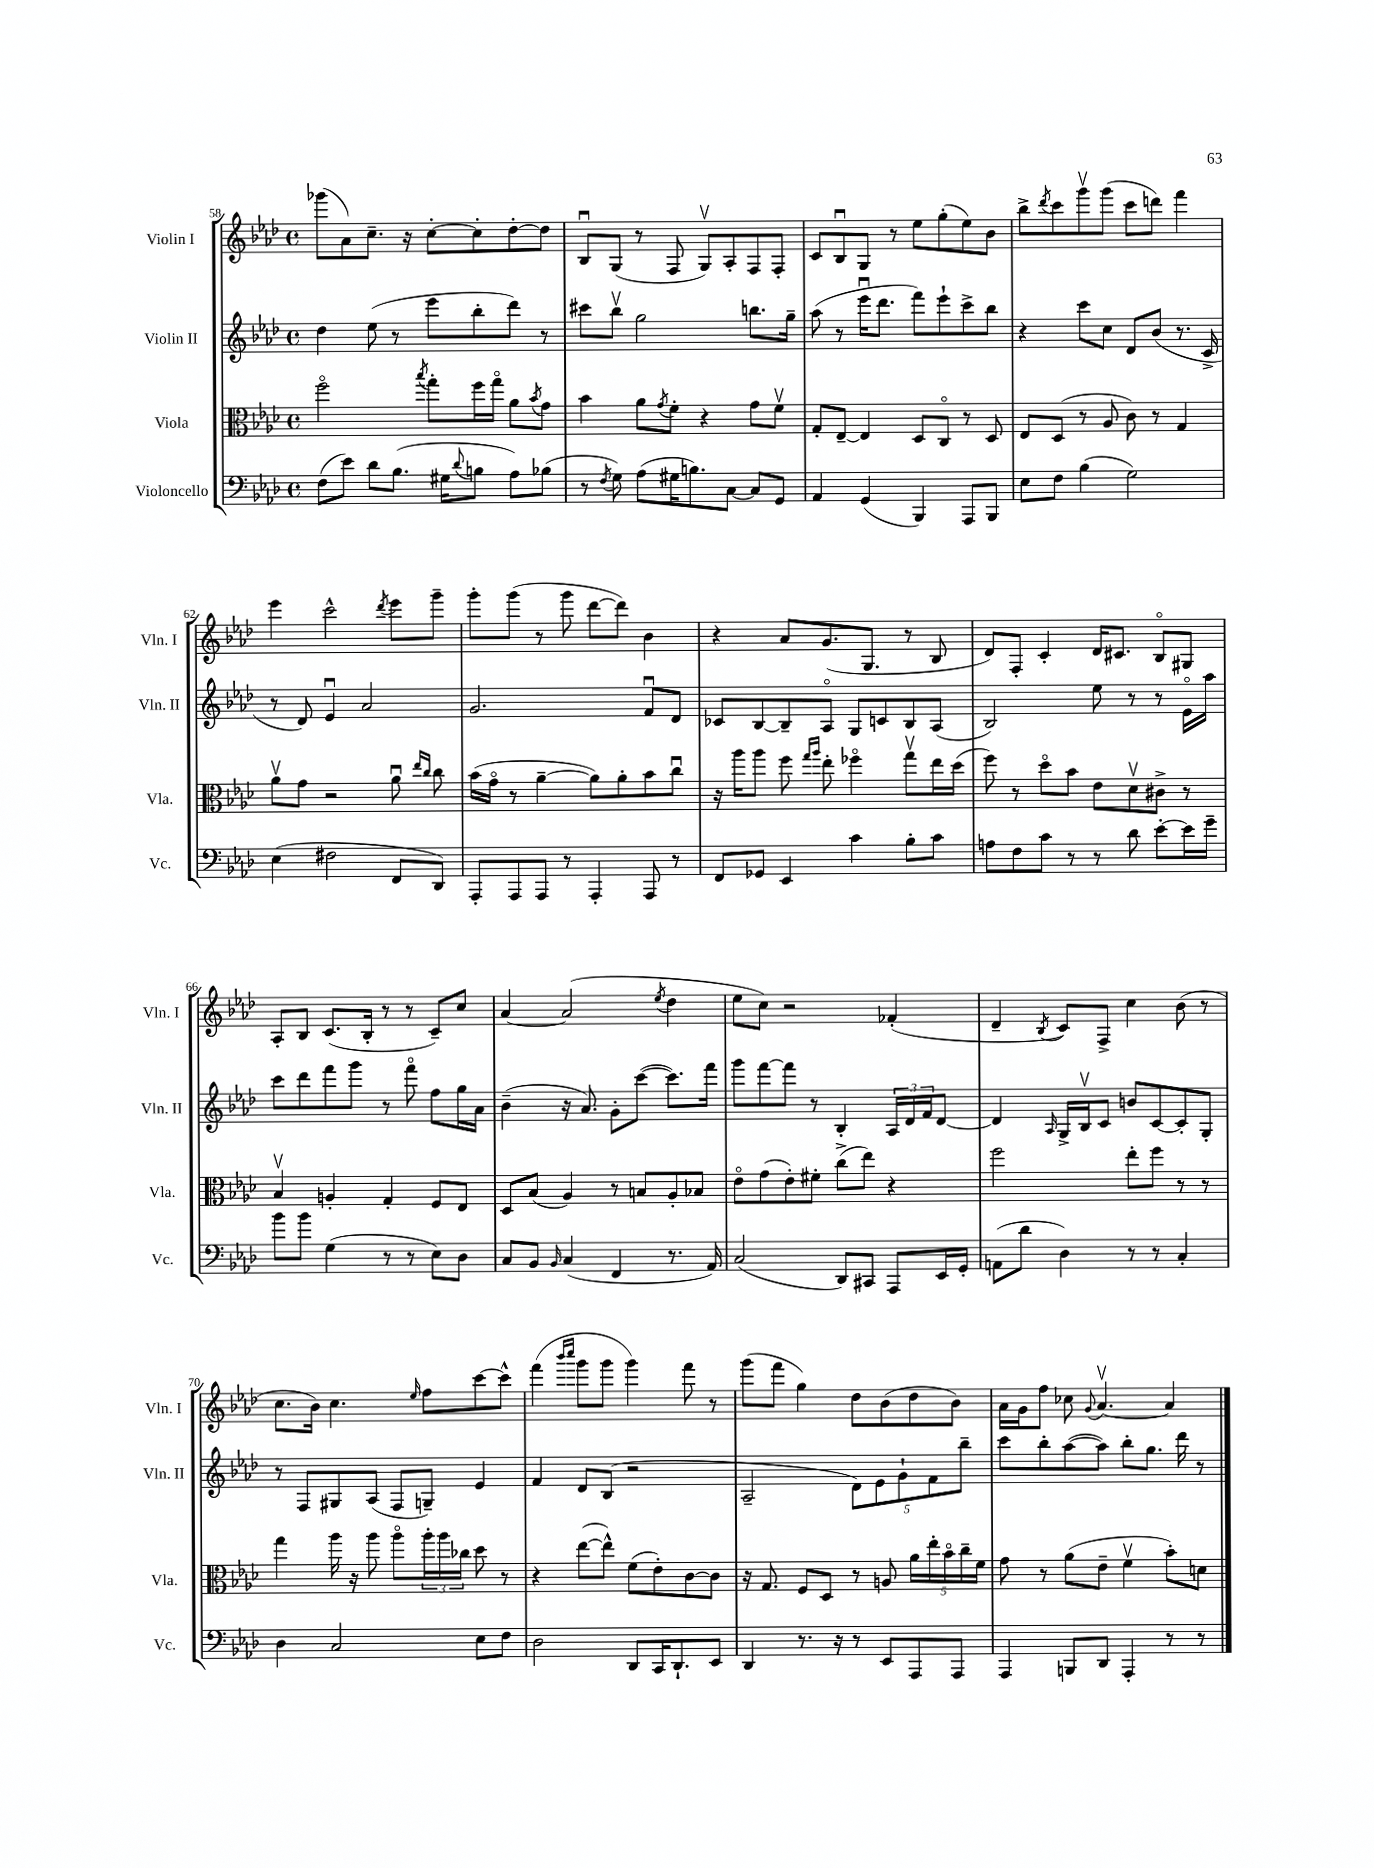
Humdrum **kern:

**kern	**kern	**kern	**kern
*part4	*part3	*part2	*part1
*staff4	*staff3	*staff2	*staff1
*I"Violoncello	*I"Viola	*I"Violin II	*I"Violin I
*I'Vc.	*I'Vla.	*I'Vln. II	*I'Vln. I
*clefF4	*clefC3	*clefG2	*clefG2
*k[b-e-a-d-]	*k[b-e-a-d-]	*k[b-e-a-d-]	*k[b-e-a-d-]
*M4/4	*M4/4	*M4/4	*M4/4
*met(c)	*met(c)	*met(c)	*met(c)
=58	=58	=58	=58
(8F\L	2ff\	4dd-\	(8ggg-X\L
8e-\J)	.	.	8a-\)
8d-\L	.	(8ee-\	8.cc~\J
(8.B-\J	.	8r	.
.	.	.	16r
.	8qbb-/	.	.
.	8gg'\L	8eee-\L	[8cc'\L
16G#X\KL	.	.	.
8qqd-/	.	.	.
8Bn\J	16ff\L	8bb-'\	8cc'\]
.	16gg\JJ	.	.
8A-\L)	8a-\L	8ddd-\J)	[8dd-'\
.	8qb-/	.	.
(8B-X\J	8g\J	8r	8dd-\J]
=59	=59	=59	=59
8r	4b-\	8ccc#X\L	8B-u/L
8qF/	.	.	.
8G\)	.	8bb-v\J	(8G/J
(8A-\L	8a-\L	2gg\	8r
.	8qg/	.	.
16G#X\K	8f'\J	.	8F/
8.Bn\)	.	.	.
.	4r	.	8Gv/L)
[8C\J	.	.	8A-'/
8C/L]	8g\L	8.bbn\L	8F/
8GG/J	8fv\J	.	8F'/J
.	.	16gg~\Jk	.
=60	=60	=60	=60
4AA-/	8G'/L	(8aa-\	8c/L
.	[8E-~/J	8r	8B-u/
(4GG/	4E-/]	16eee-u\KL	8G/J
.	.	8.ddd-\J	.
.	.	.	8r
4BBB-/)	8D-/L	8fff\L)	8ee-\L
.	8C/J	8eee-`\	(8gg'\
8AAA-/L	8r	8ccc^\	8ee-\)
8BBB-/J	8D-/	8bb-\J	8b-\J
=61	=61	=61	=61
8E-\L	8E-/L	4r	8bb-^\L
.	.	.	8qddd-/
8F\J	(8D-/J	.	8ccc\
(4B-\	8r	8ccc\L	8gggv\
.	8A-/	8cc\J	(8ggg\J
2G\)	8c\)	8d-/L	8ccc\L
.	8r	(8b-/J	8dddn\J)
.	4G/	8.r	4fff\
.	.	16c^/	.
!!LO:LB:g=z
=62	=62	=62	=62
(4E-\	8a-v\L	8r	4eee-\
.	8g\J	8d-/)	.
2F#X\	2r	4e-u/	2ccc^^\
.	.	2a-/	.
.	.	.	8qddd-/
8FF/L	8a-u\	.	8eee-\L
.	16qqee-/LL	.	.
.	16qqcc/JJ	.	.
8DD-/J)	8cc\	.	8ggg~\J
=63	=63	=63	=63
8AAA-'/L	(16b-\LL	2.g/	8ggg'\L
.	16g\JJ	.	.
8AAA-/	8r	.	(8ggg\J
8AAA-/J	[4a-~\	.	8r
8r	.	.	8ggg\
4AAA-'/	8a-\L])	.	[8ddd-\L
.	8a-'\	.	8ddd-\J])
8AAA-/	8b-\	8fu/L	4b-\
8r	8ccu\J	8d-/J	.
=64	=64	=64	=64
8FF/L	16r	8c-X/L	4r
.	16aa-\KL	.	.
8GG-X/J	8aa-\J	[8B-/	.
4EE-/	8ff\	8B-~/]	8a-/L
.	16qqgg/LL	.	.
.	16qqaa-/JJ	.	.
.	8ee-'\	8A-/J	(8.g/
4c\	4ff-X\	8G/L	.
.	.	.	8.G/J
.	.	8cn/	.
8B-'\L	8ggv\L	8B-/	8r
8c\J	16ee-\L	(8A-/J	8B-/
.	(16dd-\JJ	.	.
=65	=65	=65	=65
8An\L	8ff\)	2B-/)	8d-/L)
8F\	8r	.	8F'/J
8c\J	8dd-\L	.	4c'/
8r	8b-\J	.	.
8r	8e-\L	8ee-\	16d-/KL
.	.	.	8.c#X/J
8d-\	8d-v\	8r	.
[8e-'\L	8c#X^\J	8r	8B-/L
16e-\L]	8r	16e-\LL	8G#X/J
16g~\JJ	.	16aa-\JJ	.
!!LO:LB:g=z
=66	=66	=66	=66
8b-\L	4B-v/	8ccc\L	8A-'/L
8b-\J	.	8ddd-\	8B-/J
(4G\	4An'/	8fff\	(8.c/L
.	.	8ggg\J	.
.	.	.	16B-'/Jk
8r	4G'/	8r	8r
8r	.	8fff\	8r
8E-\L)	8F/L	8ff\L	8c~/L)
8D-\J	8E-/J	16gg\L	8cc/J
.	.	16a-\JJ	.
=67	=67	=67	=67
8C/L	8D-/L	(4b-~\	[4a-/
8BB-/J	(8B-/J	.	.
16qqBB-/	.	.	.
(4C/	4A-/)	16r	(2a-/]
.	.	8.a-/)	.
4FF/	8r	8g'\L	.
.	8Bn/L	([8ccc\J	.
.	.	.	8qee-/
8.r	8A-'/	8.ccc\L])	4dd-\
.	8B-X/J	.	.
16AA-/)	.	16fff\Jk	.
=68	=68	=68	=68
(2C/	8e-\L	8ggg\L	8ee-\L
.	(8g\	[8fff\	8cc\J)
.	8e-'\)	8fff\J]	2r
.	8f#X'\J	8r	.
8DD-/L)	(8cc^\L	4B-'/	.
8CC#X/J	8ee-\J)	.	.
8AAA-/L	4r	24A-/LL	(4f-X'/
.	.	24d-/	.
.	.	24f/J	.
16EE-/L	.	[8d-/J	.
16GG'/JJ	.	.	.
=69	=69	=69	=69
(8AAn\L	2ff\	4d-/]	4d-~/
8d-\J	.	.	.
.	.	16qqA-/	8qB-/
4D-\)	.	16G^/LL	8c/L)
.	.	16B-v/J	.
.	.	8c/J	8F^/J
8r	8ee-'\L	8bn/L	4cc\
8r	8ff\J	[8c/	.
4C'/	8r	8c'/]	(8b-\
.	8r	8G'/J	8r
!!LO:LB:g=z
=70	=70	=70	=70
4D-\	4gg\	8r	8.cc\L
.	.	8F/L	.
.	.	.	16b-\Jk)
2C/	16aa-\	8G#X/	4.cc\
.	16r	.	.
.	8aa-\	(8A-/J	.
.	8aa-\L	8F/L	.
.	.	.	16qqee-/
.	24aa-'\L	8Gn~/J)	8ff\L
.	24aa-\	.	.
.	24cc-X\JJ	.	.
8E-\L	8dd-\	4e-/	[8ccc\
8F\J	8r	.	8ccc^^\J]
=71	=71	=71	=71
2D-\	4r	4f/	(4fff\
.	.	.	16qqbbb-/LL
.	.	.	16qqcccc/JJ
.	([8ee-\L	8d-/L	8ggg\L
.	8ee-^^\J])	(8B-/J	8ggg\J
8DD-/L	(8f\L	2r	4ggg\)
16CC/K	8e-'\)	.	.
8.DD-`/	.	.	.
.	[8c\	.	8fff\
8EE-/J	8c\J]	.	8r
=72	=72	=72	=72
4DD-/	16r	2A-~/	(8ggg\L
.	8.G/	.	.
.	.	.	8fff\J
8.r	8F/L	.	4gg\)
.	8D-/J	.	.
16r	.	.	.
8r	8r	10d-\L)	8dd-\L
.	.	10e-\	.
8EE-/L	8An/	.	(8b-\
.	.	10g`\	.
8AAA-/	20a-\LL	.	8dd-\
.	20ee-'\	10f\	.
.	20b-\	.	.
8AAA-/J	.	.	8b-\J)
.	20cc~\	10bb-~\J	.
.	20f\JJ	.	.
=73	=73	=73	=73
4AAA-/	8g\	8ccc\L	16a-\LL
.	.	.	16g\J
.	8r	8bb-'\	8ff\J
8BBBn/L	(8a-\L	([8aa-\	8cc-X\
.	.	.	8qqg/
8DD-/J	8e-~\J	8aa-\J])	[4.a-v/
4AAA-'/	4fv\	8bb-'\L	.
.	.	8.gg\J	.
8r	8b-'\L)	.	4a-/]
.	.	16ddd-\	.
8r	8dn\J	8r	.
==	==	==	==
*-	*-	*-	*-
